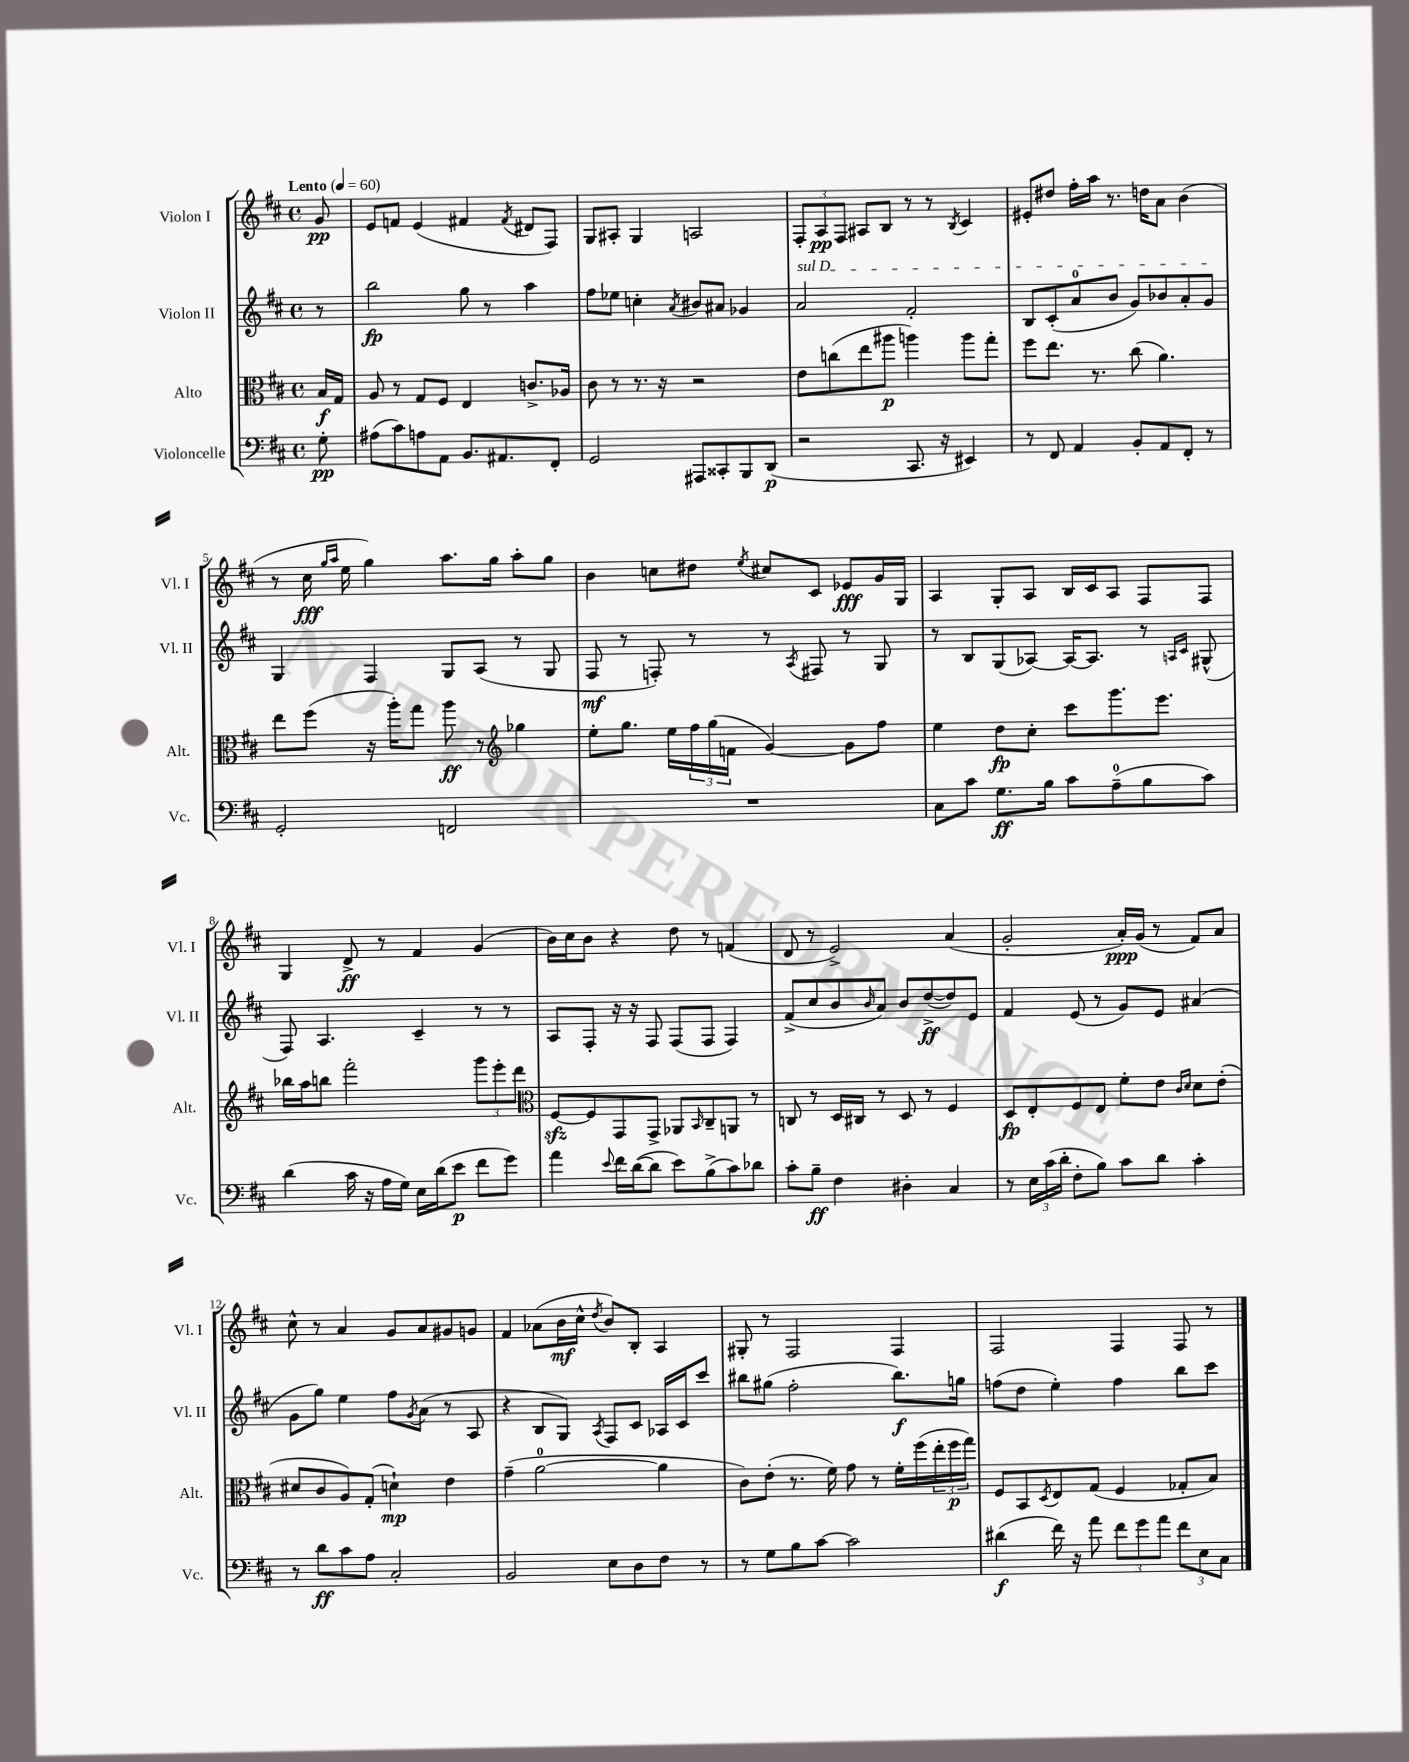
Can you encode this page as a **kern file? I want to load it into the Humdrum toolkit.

**kern	**dynam	**kern	**dynam	**kern	**dynam	**kern	**dynam
*part4	*part4	*part3	*part3	*part2	*part2	*part1	*part1
*staff4	*staff4	*staff3	*staff3	*staff2	*staff2	*staff1	*staff1
*I"Violoncelle	*	*I"Alto	*	*I"Violon II	*	*I"Violon I	*
*I'Vc.	*	*I'Alt.	*	*I'Vl. II	*	*I'Vl. I	*
*clefF4	*	*clefC3	*	*clefG2	*	*clefG2	*
*k[f#c#]	*	*k[f#c#]	*	*k[f#c#]	*	*k[f#c#]	*
*M4/4	*	*M4/4	*	*M4/4	*	*M4/4	*
*met(c)	*	*met(c)	*	*met(c)	*	*met(c)	*
*MM60	*	*MM60	*	*MM60	*	*MM60	*
=	=	=	=	=	=	=	=
!	!	!	!	!	!	!LO:TX:a:B:t=Lento	!
8G'\	pp	16B/LL	f	8r	.	8g/	pp
.	.	16G/JJ	.	.	.	.	.
=1	=1	=1	=1	=1	=1	=1	=1
(8A#X\L	.	8A/	.	2bb\	fp	8e/L	.
8c#\)	.	8r	.	.	.	8fn/J	.
8An\	.	8G/L	.	.	.	(4e/	.
8AA\J	.	8F#/J	.	.	.	.	.
8.BB/L	.	4E/	.	8gg\	.	4f#X/	.
.	.	.	.	8r	.	.	.
8.AA#X/	.	.	.	.	.	.	.
.	.	.	.	.	.	8qf#/	.
.	.	8.cn^/L	.	4aa\	.	8d#X/L	.
8FF#'/J	.	.	.	.	.	8F#/J)	.
.	.	16A-X/Jk	.	.	.	.	.
=2	=2	=2	=2	=2	=2	=2	=2
2GG/	.	8c#\	.	8ff#\L	.	8G/L	.
.	.	8r	.	8ee-X\J	.	8A#X'/J	.
.	.	8.r	.	4ccn'\	.	4G/	.
.	.	16r	.	.	.	.	.
.	.	.	.	8qa/	.	.	.
8AAA#X/L	.	2r	.	8b#X/L	.	2An/	.
8CC##X'/	.	.	.	8a#X/J	.	.	.
8BBB/	.	.	.	4g-X/	.	.	.
(8DD/J	p	.	.	.	.	.	.
=3	=3	=3	=3	=3	=3	=3	=3
!	!	!	!	!LO:TX:a:i:t=sul D	!	!	!
2r	.	8e\L	.	2a/	.	12F#'/L	.
.	.	.	.	.	.	12A/	pp
.	.	(8ccn\	.	.	.	.	.
.	.	.	.	.	.	12F#/J	.
.	.	8ee\	.	.	.	8A#X/L	.
.	.	8aa#X\J	p	.	.	8B/J	.
8.CC#/	.	4aan\)	.	2f#'/	.	8r	.
.	.	.	.	.	.	8r	.
16r	.	.	.	.	.	.	.
.	.	.	.	.	.	8qB/	.
4EE#X/)	.	8aa\L	.	.	.	4c#/	.
.	.	8gg'\J	.	.	.	.	.
=4	=4	=4	=4	=4	=4	=4	=4
8r	.	8ff#\L	.	8B/L	.	8e#X'/L	.
8FF#/	.	8.ee\J	.	(8c#'/	.	8dd#X/J	.
4AA/	.	.	.	8a/	.	16ff#'\LL	.
.	.	8.r	.	.	.	16aa\JJ	.
.	.	.	.	8b/J	.	8.r	.
8BB'/L	.	(8cc#\	.	8g/L)	.	.	.
.	.	.	.	.	.	16ddn\KL	.
8AA/	.	4.a\)	.	8b-X/	.	8a\J	.
8FF#'/J	.	.	.	8a'/	.	(4b\	.
8r	.	.	.	8g/J	.	.	.
!!LO:LB:g=z
=5	=5	=5	=5	=5	=5	=5	=5
2GG'/	.	8ee\L	.	4G/	.	8r	.
.	.	(8ff#\J	.	.	.	16cc#\	fff
.	.	.	.	.	.	16qqgg/LL	.
.	.	.	.	.	.	16qqaa/JJ	.
.	.	.	.	.	.	16ee\	.
.	.	16r	.	4F#/	.	4gg\)	.
.	.	16aa'\KL)	.	.	.	.	.
.	.	8gg\J	.	.	.	.	.
2FFn/	.	8aa\	ff	8G/L	.	8.aa\L	.
.	.	8r	.	(8A/J	.	.	.
.	.	.	.	.	.	16gg\Jk	.
*	*	*clefG2	*	*	*	*	*
.	.	4gg-X\	.	8r	.	8aa'\L	.
.	.	.	.	8G/	.	8gg\J	.
=6	=6	=6	=6	=6	=6	=6	=6
1r	.	8ee'\L	.	8F#/	mf	4b\	.
.	.	8.gg\J	.	8r	.	.	.
.	.	.	.	8Fn'/)	.	8ccn\L	.
.	.	16ee\LL	.	.	.	.	.
.	.	24ff#\	.	8r	.	8dd#X\J	.
.	.	(24gg\	.	.	.	.	.
.	.	24fn\JJ	.	.	.	.	.
.	.	.	.	.	.	8qee/	.
.	.	[4g/)	.	8r	.	8cc#X/L	.
.	.	.	.	8qA/	.	.	.
.	.	.	.	8F#X/	.	8c#/J	.
.	.	8g\L]	.	8r	.	8e-X/L	fff
.	.	8ff#\J	.	8G/	.	16g/L	.
.	.	.	.	.	.	16G/JJ	.
=7	=7	=7	=7	=7	=7	=7	=7
8C#\L	.	4ee\	.	8r	.	4A/	.
8c#\J	.	.	.	8B/L	.	.	.
8.G\L	ff	8dd\L	fp	(8G/	.	8G'/L	.
.	.	8cc#'\J	.	[8A-X/J)	.	8A/J	.
16B\Jk	.	.	.	.	.	.	.
8c#\L	.	8ccc#\L	.	16A-/KL_	.	16B/LL	.
.	.	.	.	8.A-/J]	.	16c#/J	.
(8A~\	.	8.ggg\	.	.	.	8A/J	.
8B\	.	.	.	8r	.	8F#/L	.
.	.	8.eee\J	.	.	.	.	.
.	.	.	.	16qqAn/LL	.	.	.
.	.	.	.	16qqc#/JJ	.	.	.
8c#\J)	.	.	.	(8G#X^^/	.	8F#/J	.
!!LO:LB:g=z
=8	=8	=8	=8	=8	=8	=8	=8
(4d\	.	16bb-X\LL	.	8F#/)	.	4G/	.
.	.	16aa\J	.	.	.	.	.
.	.	8bbn\J	.	4.A/	.	.	.
16c#\	.	2fff#'\	.	.	.	8d^/	ff
16r	.	.	.	.	.	.	.
16A\LL	.	.	.	.	.	8r	.
16G\JJ)	.	.	.	.	.	.	.
16E\LL	.	.	.	4c#~/	.	4f#/	.
(16d\J	.	.	.	.	.	.	.
8e\J	p	.	.	.	.	.	.
8f#\L	.	12ggg\L	.	8r	.	(4g/	.
.	.	12eee'\	.	.	.	.	.
8g\J)	.	.	.	8r	.	.	.
.	.	12ddd\J	.	.	.	.	.
=9	=9	=9	=9	=9	=9	=9	=9
*	*	*clefC3	*	*	*	*	*
4a\	.	[8F#zz/L	.	8A/L	.	16b\LL)	.
.	.	.	.	.	.	16cc#\J	.
.	.	8F#/]	.	8F#'/J	.	8b\J	.
8qqe/	.	.	.	.	.	.	.
16f#\LL	.	8GG/	.	16r	.	4r	.
([16d\J	.	.	.	16r	.	.	.
8d\J]	.	8GG^/J	.	8F#/	.	.	.
8e\L)	.	8AA-X/L	.	(8F#/L	.	8dd\	.
.	.	16qqBB/	.	.	.	.	.
(8B^\	.	8C#~/	.	8F#/J	.	8r	.
8c#\)	.	8AAn/J	.	4F#/)	.	(4fn/	.
8d-X\J	.	8r	.	.	.	.	.
=10	=10	=10	=10	=10	=10	=10	=10
8c#'\L	.	8Cn/	.	(8f#^/L	.	8d/	.
8B~\J	ff	8r	.	8cc#/	.	8r	.
4F#\	.	16D/LL	.	8b/	.	2e^/)	.
.	.	16C#X/JJ	.	.	.	.	.
.	.	.	.	16qqb/	.	.	.
.	.	8r	.	8a/J)	.	.	.
4D#X'\	.	8D/	.	8b/L	.	.	.
.	.	8r	.	([8dd^/	ff	.	.
4C#/	.	4F#/	.	8dd/])	.	(4a/	.
.	.	.	.	8e/J	.	.	.
=11	=11	=11	=11	=11	=11	=11	=11
8r	.	8D/L	fp	4f#/	.	2g'/	.
24E\LL	.	8E'/	.	.	.	.	.
(24c#\	.	.	.	.	.	.	.
24d'\JJ	.	.	.	.	.	.	.
8F#'\L	.	8F#/	.	(8e/	.	.	.
8B\J)	.	8E/J	.	8r	.	.	.
8c#\L	.	8f#'\L	.	8g/L)	.	16a'/LL)	ppp
.	.	.	.	.	.	(16g/JJ	.
8d\J	.	8e\J	.	8e/J	.	8r	.
.	.	16qqc#/LL	.	.	.	.	.
.	.	16qqd/JJ	.	.	.	.	.
4c#'\	.	8d\L	.	(4a#X/	.	8f#/L)	.
.	.	(8e'\J	.	.	.	8a/J	.
!!LO:LB:g=z
=12	=12	=12	=12	=12	=12	=12	=12
8r	.	8d#X/L	.	8g\L	.	8cc#^^\	.
8d\L	ff	8c#/	.	8gg\J)	.	8r	.
8c#\	.	8A/)	.	4ee\	.	4a/	.
8A\J	.	(8G'/J	.	.	.	.	.
2C#'/	.	4dn`\)	mp	8ff#\L	.	8g/L	.
.	.	.	.	8qg/	.	.	.
.	.	.	.	(8a\J	.	8a/	.
.	.	4e\	.	8r	.	8g#X/	.
.	.	.	.	8A/	.	8gn/J	.
=13	=13	=13	=13	=13	=13	=13	=13
2BB/	.	(4g~\	.	4r	.	4f#/	.
.	.	[2a\	.	8B/L	.	(8a-X\L	.
.	.	.	.	8G/J)	.	16b\L	mf
.	.	.	.	.	.	16cc#^^\JJ	.
.	.	.	.	8qA/	.	8qdd/	.
8E\L	.	.	.	8F#/L	.	8b/L)	.
8D\	.	.	.	8c#/J	.	8B'/J	.
8F#\J	.	4a\]	.	16A-X/LL	.	4A/	.
.	.	.	.	16c#/J	.	.	.
8r	.	.	.	8ccc#/J	.	.	.
=14	=14	=14	=14	=14	=14	=14	=14
8r	.	8c#\L)	.	8bb#X\L	.	8G#X'/	.
8G\L	.	(8e'\J	.	(8gg#X\J	.	8r	.
8B\	.	8.r	.	2ff#'\	.	2F#/	.
[8c#\J	.	.	.	.	.	.	.
.	.	16f#\)	.	.	.	.	.
2c#\]	.	8g\	.	.	.	.	.
.	.	8r	.	.	.	.	.
.	.	16f#'\LL	.	8.bb#\L)	f	4F#/	.
.	.	(16ff#\	.	.	.	.	.
.	.	24ee'\	.	.	.	.	.
.	.	24ff#\	p	.	.	.	.
.	.	.	.	16ggn\Jk	.	.	.
.	.	24gg\JJ)	.	.	.	.	.
=15	=15	=15	=15	=15	=15	=15	=15
(4d#X\	f	8F#/L	.	(8ffn\L	.	2F#/	.
.	.	8BB/	.	8dd\J	.	.	.
.	.	8qD/	.	.	.	.	.
16f#\)	.	8E/	.	4ee'\)	.	.	.
16r	.	.	.	.	.	.	.
8a\	.	(8G/J	.	.	.	.	.
12f#\L	.	4F#/	.	4ff\	.	4F#/	.
12g\	.	.	.	.	.	.	.
12a\J	.	.	.	.	.	.	.
12f#\L	.	8G-X'/L	.	8bb\L	.	8F#/	.
12E\	.	.	.	.	.	.	.
.	.	8B/J)	.	8ccc#\J	.	8r	.
12C#\J	.	.	.	.	.	.	.
==	==	==	==	==	==	==	==
*-	*-	*-	*-	*-	*-	*-	*-
